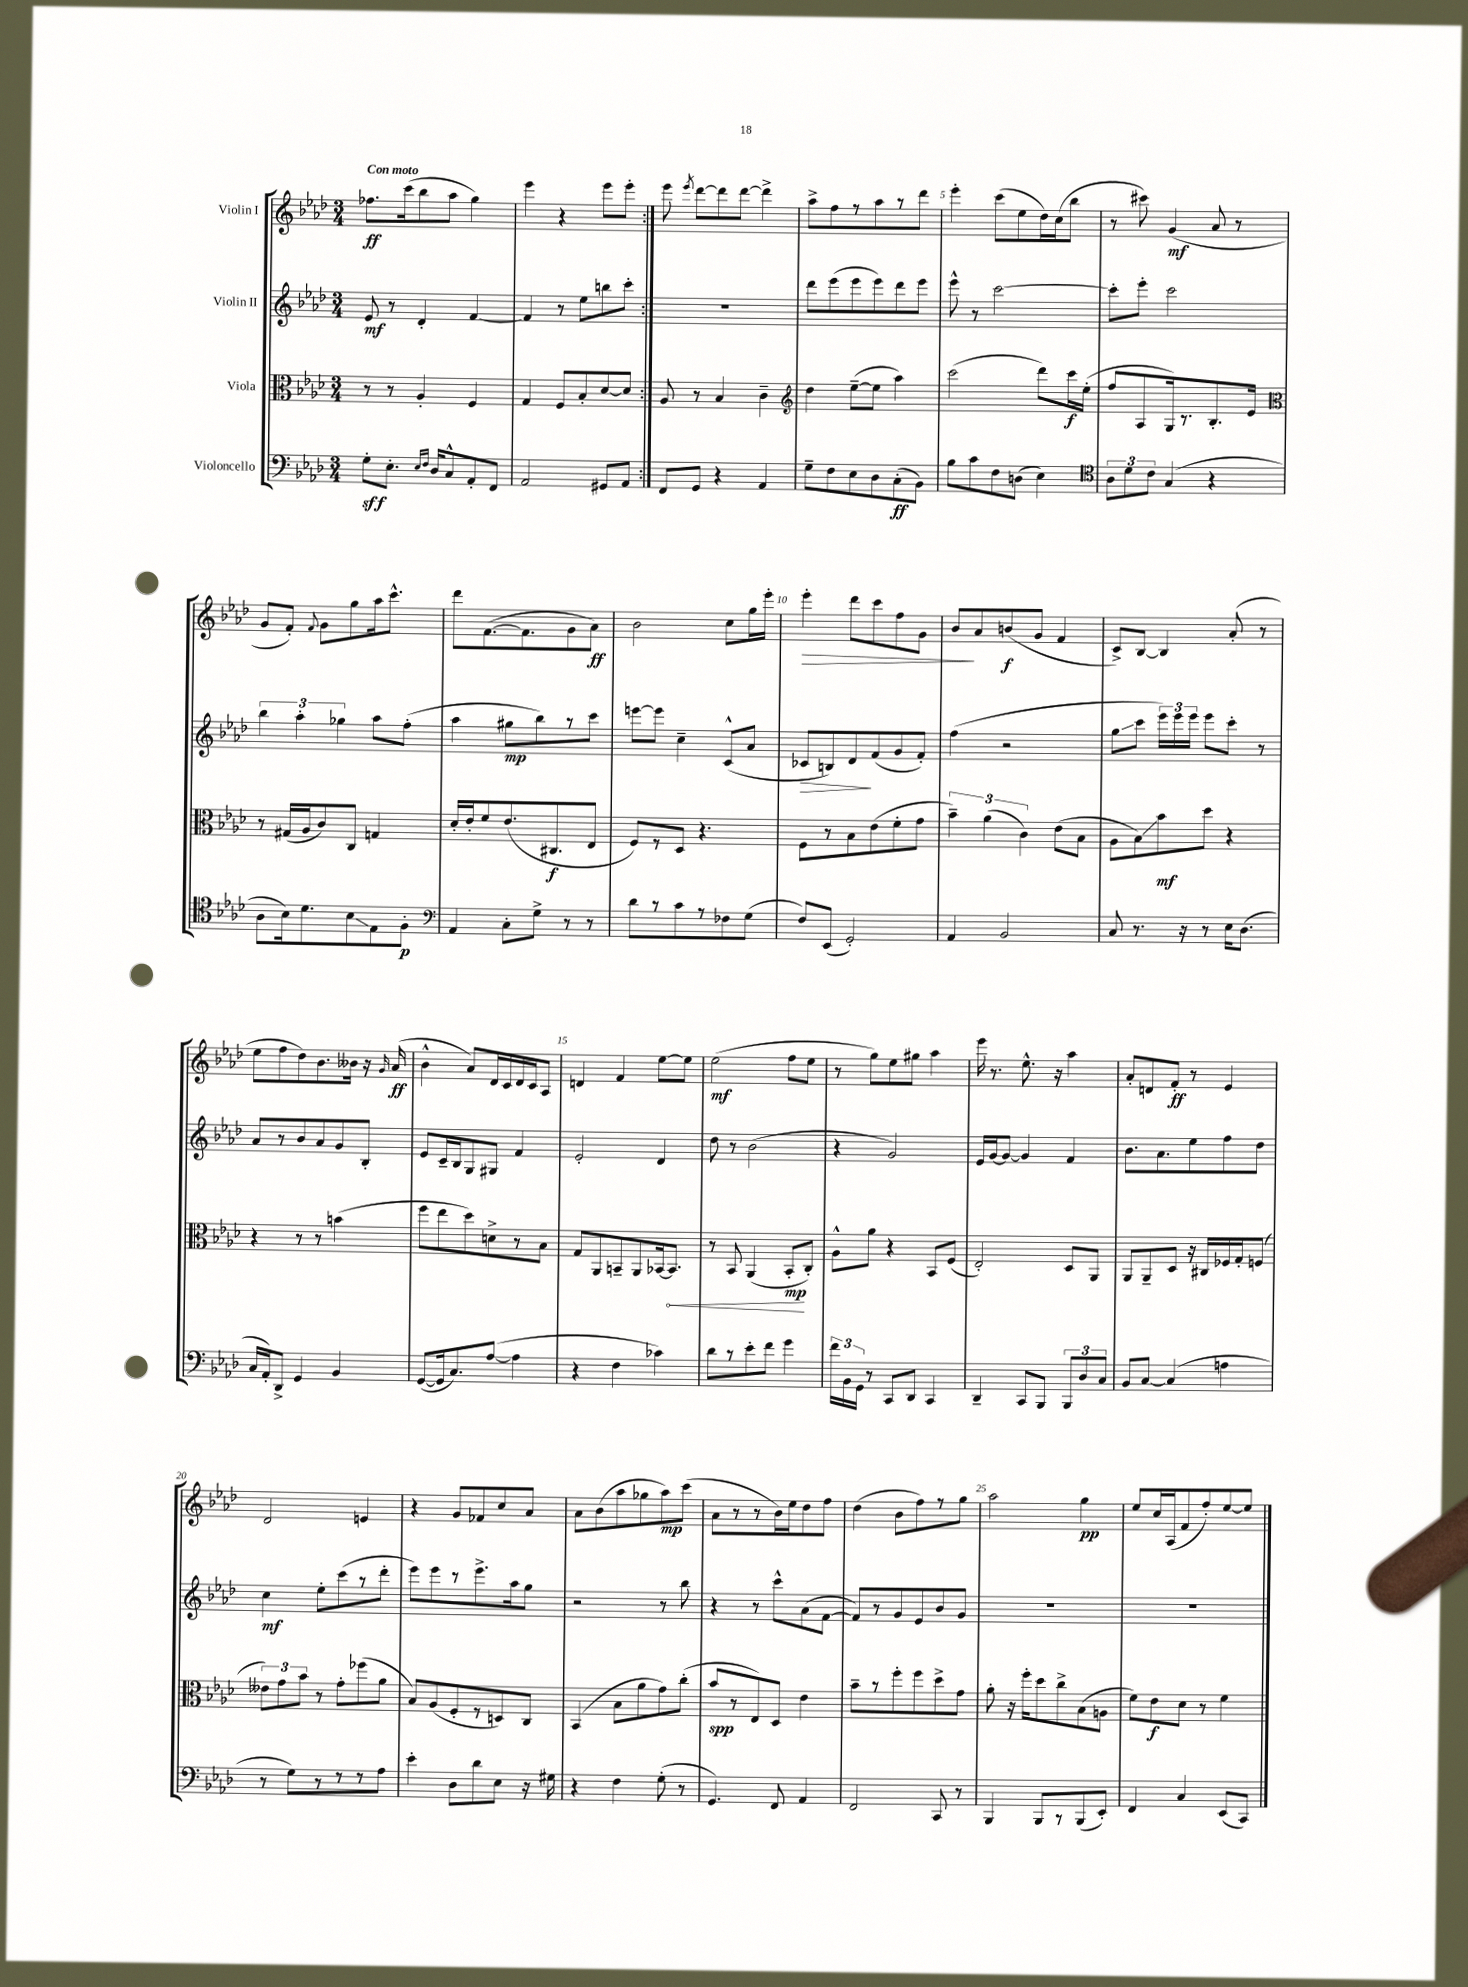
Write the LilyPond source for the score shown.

<<
\new StaffGroup <<
\new Staff = "s0" \with { instrumentName = "Violin I" } {
    \clef treble \key aes \major \numericTimeSignature \time 3/4 \tempo "Con moto"
    \autoBeamOff \repeat volta 2 { fes''8.[\ff c'''16( bes''8 aes''8] g''4) |
    ees'''4 r4 ees'''8[ ees'''8]-. | }
    ees'''8 \acciaccatura { ees'''8 } des'''8[~ des'''8 des'''8]~ des'''4-> |
    aes''8[-> f''8 r8 aes''8 r8 des'''8] |
    ees'''4-. c'''8[( ees''8 des''16) c''16( bes''8] |
    r8 cis'''8) g'4\mf( aes'8 r8 |
    g'8[ f'8]-.) \appoggiatura { f'8 } g'8[ g''8 aes''16 c'''8.]-^ |
    des'''8[ f'8.~( f'8. g'8 aes'8]\ff) |
    bes'2 c''8[ g''16 ees'''16]-. |
    ees'''4-.\> des'''8[ c'''8 f''8 g'8] |
    bes'8[\! aes'8 b'8\f( g'8] f'4 |
    c'8[->) bes8]~ bes4 aes'8-.( r8 |
    ees''8[ f''8 des''8) bes'8. beses'16] r16 \grace { g'16 } aes'16\ff( |
    bes'4-^ aes'8[) des'16 c'16 des'16 c'16 aes8] |
    d'4 f'4 ees''8[~ ees''8] |
    ees''2\mf( f''8[ ees''8] |
    r8 g''8[) ees''8 gis''8] aes''4 |
    ees'''16 r8. ees''8.-^ r16 aes''4 |
    aes'8[-. d'8 f'8]-.\ff r8 ees'4 |
    des'2 e'4 |
    r4 g'8[ fes'8 c''8 aes'8] |
    aes'8[ bes'8( aes''8 ges''8 aes''8\mp) c'''8]( |
    aes'8[ r8 r8 bes'16) ees''16 des''8 f''8] |
    des''4( bes'8[ f''8) r8 g''8] |
    aes''2 g''4\pp |
    ees''8[ c''16 aes16( f'8 f''8-.) ees''8~ ees''8] \bar "|." |
}
\new Staff = "s1" \with { instrumentName = "Violin II" } {
    \clef treble \key aes \major \numericTimeSignature \time 3/4
    \autoBeamOff \repeat volta 2 { ees'8\mf r8 des'4-. f'4~ |
    f'4 r8 ees''8[ b''8 c'''8]-. | }
    R2. |
    des'''8[ ees'''8( ees'''8 ees'''8) des'''8 ees'''8] |
    ees'''8-^ r8 c'''2~ |
    c'''8[-. ees'''8]-. c'''2 |
    \tuplet 3/2 { bes''4 aes''4-. ges''4 } aes''8[ f''8]-.( |
    aes''4 gis''8[\mp bes''8) r8 c'''8] |
    e'''8[~ e'''8] c''4-- c'8[-^( aes'8] |
    ces'8[\> b8) des'8\! f'8( g'8 f'8]-.) |
    f''4( r2 |
    g''8[\glissando c'''8] \tuplet 3/2 { ees'''16[) ees'''16 ees'''16] } ees'''8[ c'''8]-. r8 |
    aes'8[ r8 bes'8 aes'8 g'8 bes8]-. |
    ees'8[ c'16-- bes16 g8 gis8] f'4 |
    ees'2-. des'4 |
    des''8 r8 bes'2( |
    r4 g'2) |
    ees'16[ g'16~ g'8]~ g'4 f'4 |
    bes'8.[ aes'8. ees''8 f''8 des''8] |
    c''4\mf ees''8[-. c'''8( r8 des'''8]-. |
    ees'''8[) ees'''8 r8 ees'''8.-> aes''16 g''8] |
    r2 r8 bes''8 |
    r4 r8 c'''8[-^ aes'8( f'8]~ |
    f'8[) r8 g'8 ees'8 bes'8 g'8] |
    R2. |
    R2. \bar "|." |
}
\new Staff = "s2" \with { instrumentName = "Viola" } {
    \clef alto \key aes \major \numericTimeSignature \time 3/4
    \autoBeamOff \repeat volta 2 { r8 r8 aes4-. f4 |
    g4 f8[ bes8-. des'8~ des'8] | }
    aes8 r8 bes4 c'4-- |
    \clef treble des''4 ees''8[~--( ees''8] aes''4) |
    c'''2( des'''8[) c'''16\f ees''16]-.( |
    f''8[ aes8 g16) r8. bes8.-. ees'16] |
    \clef alto r8 gis16[( aes16 c'8) c8] g4 |
    des'16[-. ees'16-. f'8 ees'8.( cis8.\f ees8] |
    f8[) r8 des8] r4. |
    f8[ r8 bes8 ees'8( f'8-. g'8] |
    \tuplet 3/2 { bes'4--) aes'4( c'4) } ees'8[( bes8] |
    aes8[ bes8\glissando) bes'8\mf des''8] r4 |
    r4 r8 r8 b'4( |
    f''8[ ees''8 des''8) d'8-> r8 bes8] |
    g8[ aes,8 b,8-- aes,8 bes,16~ \once \override Hairpin.circled-tip = ##t bes,8.]\< |
    r8 bes,8 aes,4( bes,8[-.\mp\! c8]-.) |
    aes8[-^ aes'8] r4 bes,8[ f8]( |
    ees2-.) des8[ aes,8] |
    aes,8[ aes,8-- des8] r16 cis16[ fes16 g16-. f8]( |
    \tuplet 3/2 { eeses'8[) g'8 bes'8] } r8 g'8[-. fes''8( aes'8] |
    bes8[) aes8( f8-. r8 d8) c8] |
    bes,4( bes8[ aes'8 g'8) c''8]-.( |
    bes'8[\spp r8 ees8) des8] ees'4 |
    bes'8[-- r8 f''8-. f''8 des''8-> g'8] |
    aes'8-. r16 f''16[-. des''8 c''8-> bes8( a8] |
    f'8[) ees'8\f des'8] r8 f'4 \bar "|." |
}
\new Staff = "s3" \with { instrumentName = "Violoncello" } {
    \clef bass \key aes \major \numericTimeSignature \time 3/4
    \autoBeamOff \repeat volta 2 { g8[-.\sff ees8.]-. \grace { ees16[ f16] } des16[ c8-^ aes,8-. f,8] |
    aes,2 gis,8[ aes,8] | }
    f,8[ g,8] r4 aes,4 |
    g8[-- f8 ees8 des8 c8-.\ff( bes,8]) |
    bes8[ c'8 f8 d8]( ees4) |
    \clef tenor \tuplet 3/2 { aes8[ des'8 c'8] } g4( r4 |
    aes8[ bes16) des'8. bes8\glissando ees8 f8]-.\p |
    \clef bass aes,4 c8[-. g8]-> r8 r8 |
    des'8[ r8 c'8 r8 fes8 g8]( |
    f8[) ees,8]( g,2-.) |
    aes,4 bes,2 |
    c8 r8. r16 r8 ees16[ des8.]( |
    c16[ aes,16-.) des,8]-> g,4 bes,4 |
    g,8[~( g,16 c8.) aes8]~( aes4 |
    r4 f4 ces'4) |
    des'8[ r8 ees'8-. f'8] g'4 |
    \tuplet 3/2 { f'16[ bes,16 g,16] } r8 c,8[ des,8] c,4 |
    des,4-- c,8[ bes,,8] \tuplet 3/2 { bes,,8[ des8 c8] } |
    bes,8[ c8]~ c4( a4 |
    r8 g8[) r8 r8 r8 aes8] |
    ees'4-. des8[ des'8 ees8] r16 gis16 |
    r4 f4 g8-.( r8 |
    g,4.) f,8 aes,4 |
    f,2 c,8 r8 |
    bes,,4 bes,,8[ r8 bes,,8( ees,8]-.) |
    f,4 c4 ees,8[( c,8]) \bar "|." |
}
>>
>>
\layout { \context { \Score \override BarNumber.break-visibility = ##(#f #t #t) barNumberVisibility = #(every-nth-bar-number-visible 5) } }
